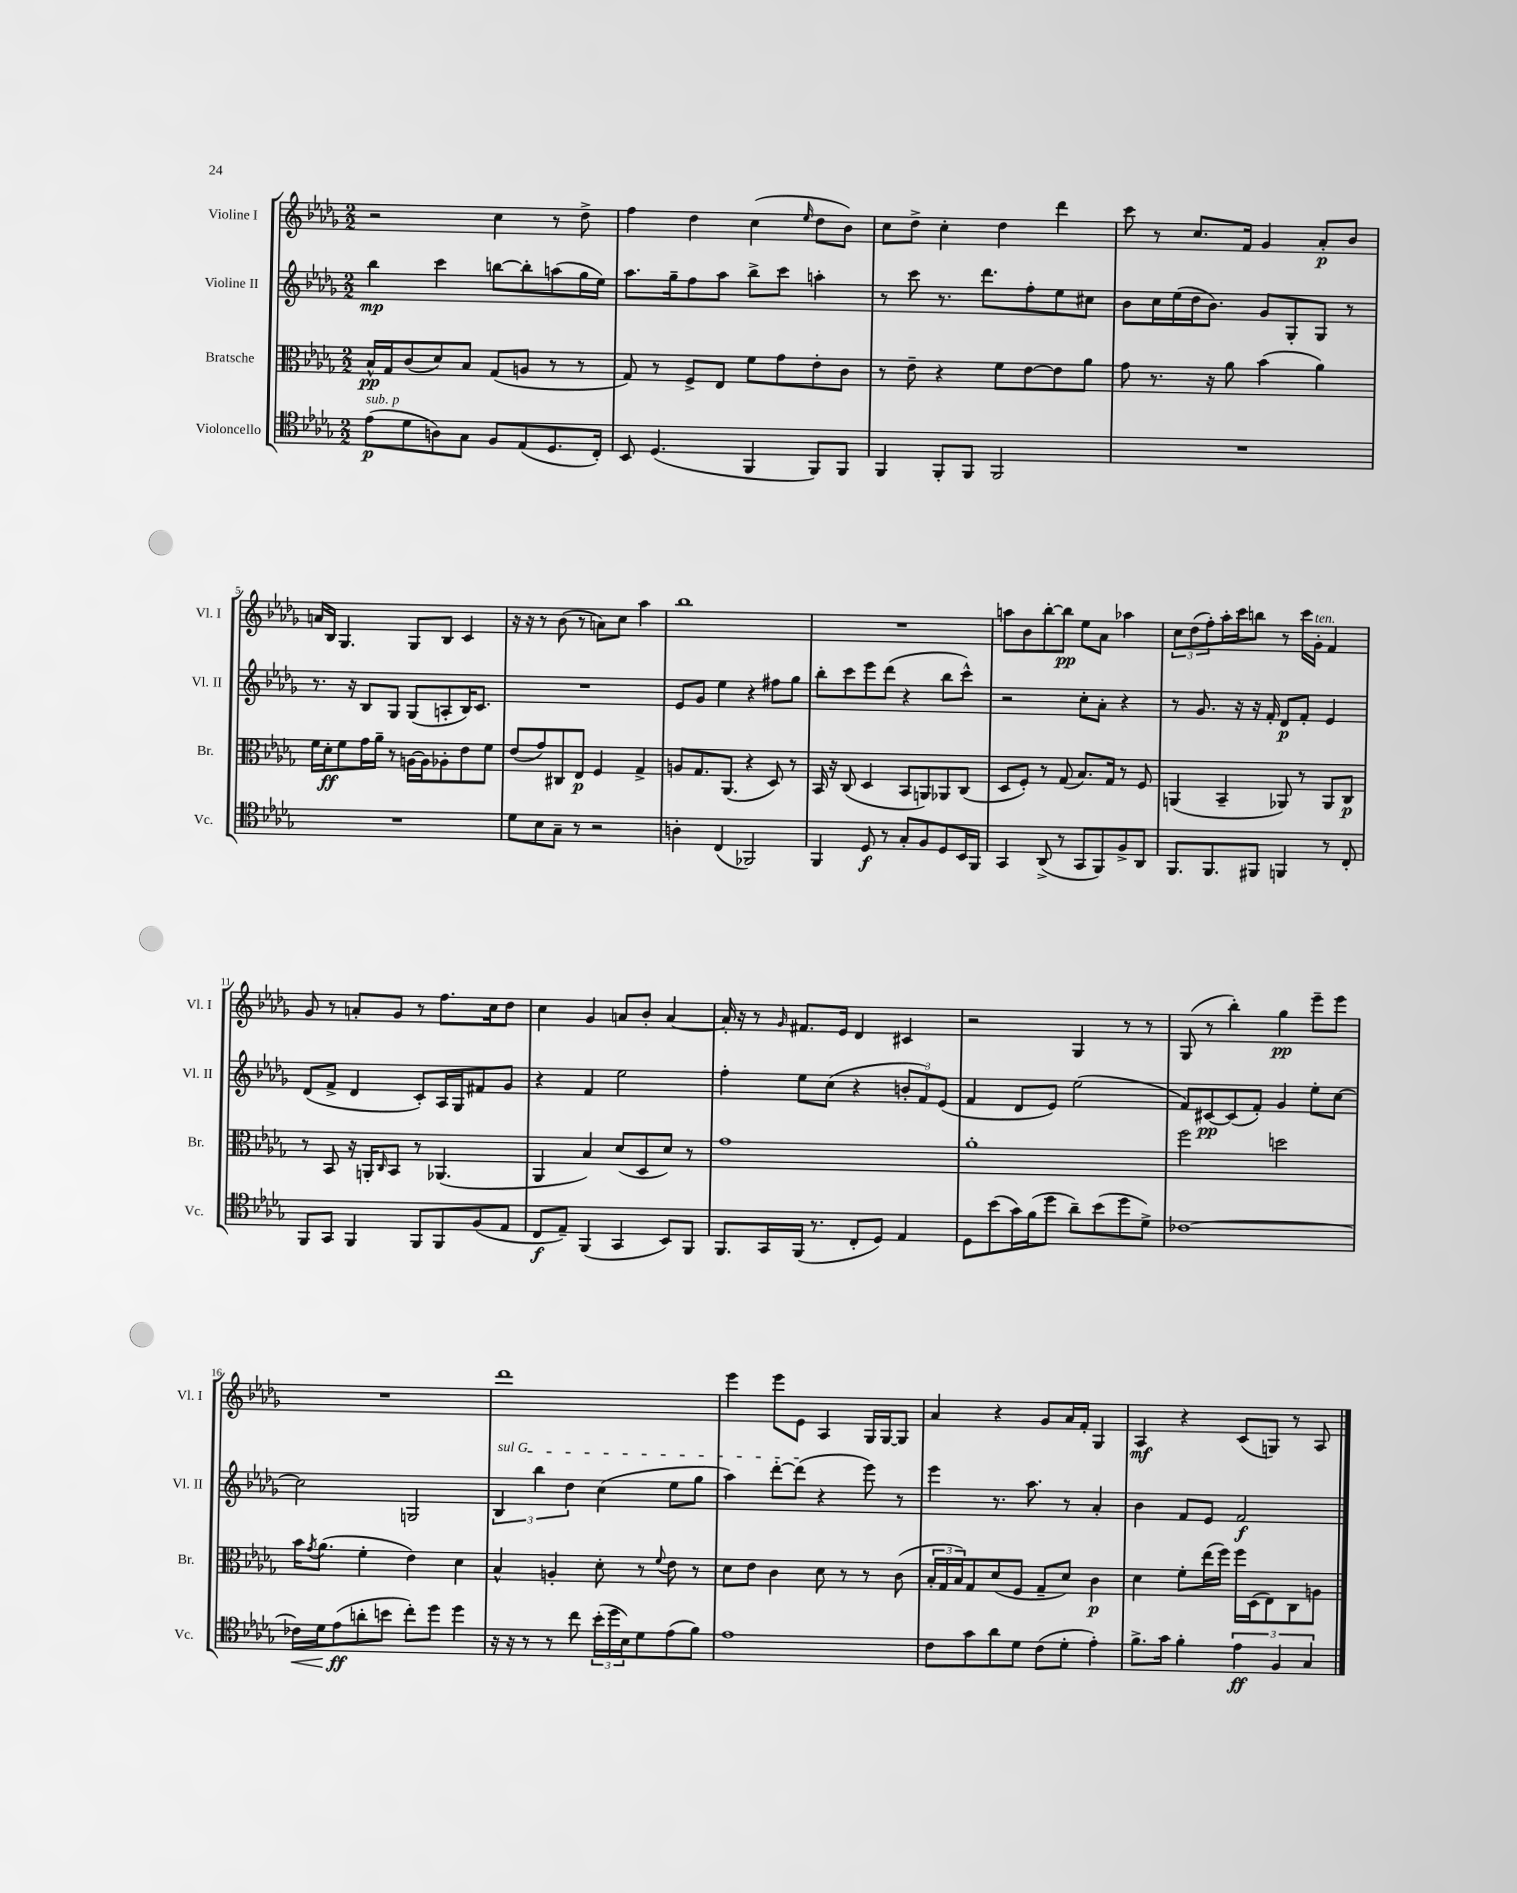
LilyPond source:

<<
\new StaffGroup <<
\new Staff = "s0" \with { instrumentName = "Violine I" shortInstrumentName = "Vl. I" } {
    \clef treble \key des \major \numericTimeSignature \time 2/2
    r2 c''4 r8 des''8-> |
    f''4 des''4 c''4( \grace { ees''16 } des''8 bes'8) |
    c''8 des''8-> c''4-. des''4 des'''4 |
    c'''8 r8 c''8. f'16 ges'4 aes'8-.\p bes'8 |
    a'16 bes16 ges4. ges8 bes8 c'4 |
    r16 r16 r8 bes'8( r8 a'8) c''8 aes''4 |
    bes''1 |
    R1 |
    a''8 bes'8 bes''8~-. bes''8\pp ees''8 aes'8 aes''4 |
    \tuplet 3/2 { c''8 des''8( f''8-.) } aes''16-. c'''16 b''8 r8 c'''16 ges'16-.^\markup { \italic "ten." } f'4 |
    ges'8 r8 a'8-. ges'8 r8 f''8. c''16 des''8 |
    c''4 ges'4 a'8 bes'8-. a'4~ |
    a'16-. r16 r8 \grace { ges'16 } fis'8. ees'16 des'4 cis'4 |
    r2 ges4 r8 r8 |
    ges8( r8 bes''4-.) ges''4\pp ees'''8-- ees'''8 |
    R1 |
    des'''1 |
    ees'''4 ees'''8 ees'8 aes4 ges16 ges16~ ges8 |
    aes'4 r4 ges'8 aes'16 f'16-. ges4 |
    aes4\mf r4 c'8( g8) r8 aes8 \bar "|." |
}
\new Staff = "s1" \with { instrumentName = "Violine II" shortInstrumentName = "Vl. II" } {
    \clef treble \key des \major \numericTimeSignature \time 2/2
    bes''4\mp c'''4 b''8~ b''8-. a''8( ges''16 ees''16) |
    aes''8. ges''16-- f''8 aes''8 bes''8-> c'''8 a''4-. |
    r8 c'''8 r8. des'''8. f''8-. ees''8 cis''8 |
    bes'8 c''16 ees''16( des''16 bes'8.) ges'8 ges8-. ges8 r8 |
    r8. r16 bes8 ges8 ges8( a8-. bes16) c'8. |
    R1 |
    ees'8 ges'8 ees''4 r4 fis''8 ges''8 |
    bes''8-. c'''8 ees'''8 des'''8( r4 bes''8 c'''8-^) |
    r2 c''8-. aes'8-. r4 |
    r8 ges'8. r16 r16 f'16-. des'8\p f'8-. ees'4 |
    des'8( f'8-> des'4 c'8-.) aes16 ges16 fis'8 ges'8 |
    r4 f'4 ees''2 |
    f''4-. ees''8 c''8( r4 \tuplet 3/2 { b'8-. f'8) ees'8( } |
    f'4 des'8 ees'8) ees''2( |
    f'8) cis'8~\pp cis'8( f'8-.) ges'4 ees''8-. c''8~ |
    c''2 g2 |
    \tuplet 3/2 { \once \override TextSpanner.bound-details.left.text = \markup { \italic "sul G" } bes4\startTextSpan bes''4 des''4 } c''4( ees''8 ges''8 |
    aes''4) des'''8~-. des'''8\stopTextSpan( r4 ees'''8) r8 |
    ees'''4 r8. aes''8. r8 aes'4-. |
    bes'4 f'8 ees'8 f'2\f \bar "|." |
}
\new Staff = "s2" \with { instrumentName = "Bratsche" shortInstrumentName = "Br." } {
    \clef alto \key des \major \numericTimeSignature \time 2/2
    bes16-^\pp ges16 c'8( des'8) bes8 ges8( a8 r8 r8 |
    ges8) r8 f8-> ees8 f'8 ges'8 ees'8-. c'8 |
    r8 ees'8-- r4 f'8 ees'8~ ees'8 aes'8 |
    ges'8 r8. r16 aes'8 bes'4( aes'4) |
    f'16 des'16-.\ff f'8 ges'16 aes'16-- r8 a16~ a16 aes8-. ees'8 f'8 |
    ees'8( ges'8) cis8 ees8\p f4 ges4-> |
    a8 ges8. aes,8.( r4 des8) r8 |
    bes,16 r16 c8( des4 bes,8 a,8) aes,8 c8( |
    des8 f8-.) r8 ges8( bes8.) ges16 r8 f8 |
    a,4( bes,4-- aes,8) r8 aes,8 c8\p |
    r8 bes,8 r16 a,16-. \grace { c16 } bes,8 r8 aes,4.( |
    aes,4 bes4) des'8( des8 des'8) r8 |
    ges'1 |
    aes'1-. |
    f''2 d''2 |
    bes'16 \acciaccatura { ges'8 } aes'8.( f'4-. ees'4) des'4 |
    bes4-^ a4-. des'8-. r8 \appoggiatura { f'8 } ees'8 r8 |
    des'8 ees'8 c'4 des'8 r8 r8 c'8( |
    \tuplet 3/2 { bes16-. ges16 bes16) } ges8 des'8( f8 ges8-- des'8) c'4\p |
    des'4 f'8-. ees''16( f''16) f''16 des16( ees8) c8 a8 \bar "|." |
}
\new Staff = "s3" \with { instrumentName = "Violoncello" shortInstrumentName = "Vc." } {
    \clef tenor \key des \major \numericTimeSignature \time 2/2
    ees'8\p^\markup { \italic "sub. p" }( des'8 a8) ges8 f8 ees8( des8. c16-.) |
    bes,8 des4.( f,4 f,8) f,8 |
    f,4 f,8-. f,8 f,2 |
    R1 |
    R1 |
    des'8 bes8 ges8-- r8 r2 |
    a4-. c4( fes,2) |
    f,4 des8\f r8 ges8-. f8 des8 bes,16 f,16 |
    ges,4 aes,8->( r8 ges,8 f,8) f8-> aes,8 |
    f,8. f,8. fis,8 f,4 r8 c8-. |
    f,8 ges,8 f,4 f,8 f,8 f8( ees8 |
    c8\f ees8--) f,4( ges,4 bes,8) f,8 |
    f,8. ges,16 f,16( r8. c8-. des8) ees4 |
    des8 bes'8( ges'16) f'16( des''8 aes'8--) bes'8( des''8 des'8->) |
    ces'1~ |
    ces'16\< des'16 ees'8\ff\!( a'8-. b'8 c''8-.) des''8 des''4 |
    r16 r16 r8 r8 c''8 \tuplet 3/2 { bes'16-.( des''16 bes16) } des'8 ees'8( f'8) |
    ees'1 |
    c'8 ges'8 aes'8 des'8 c'8( des'8-. ees'4-.) |
    f'8.-> ges'16 f'4-. \tuplet 3/2 { ees'4\ff f4 ges4 } \bar "|." |
}
>>
>>
